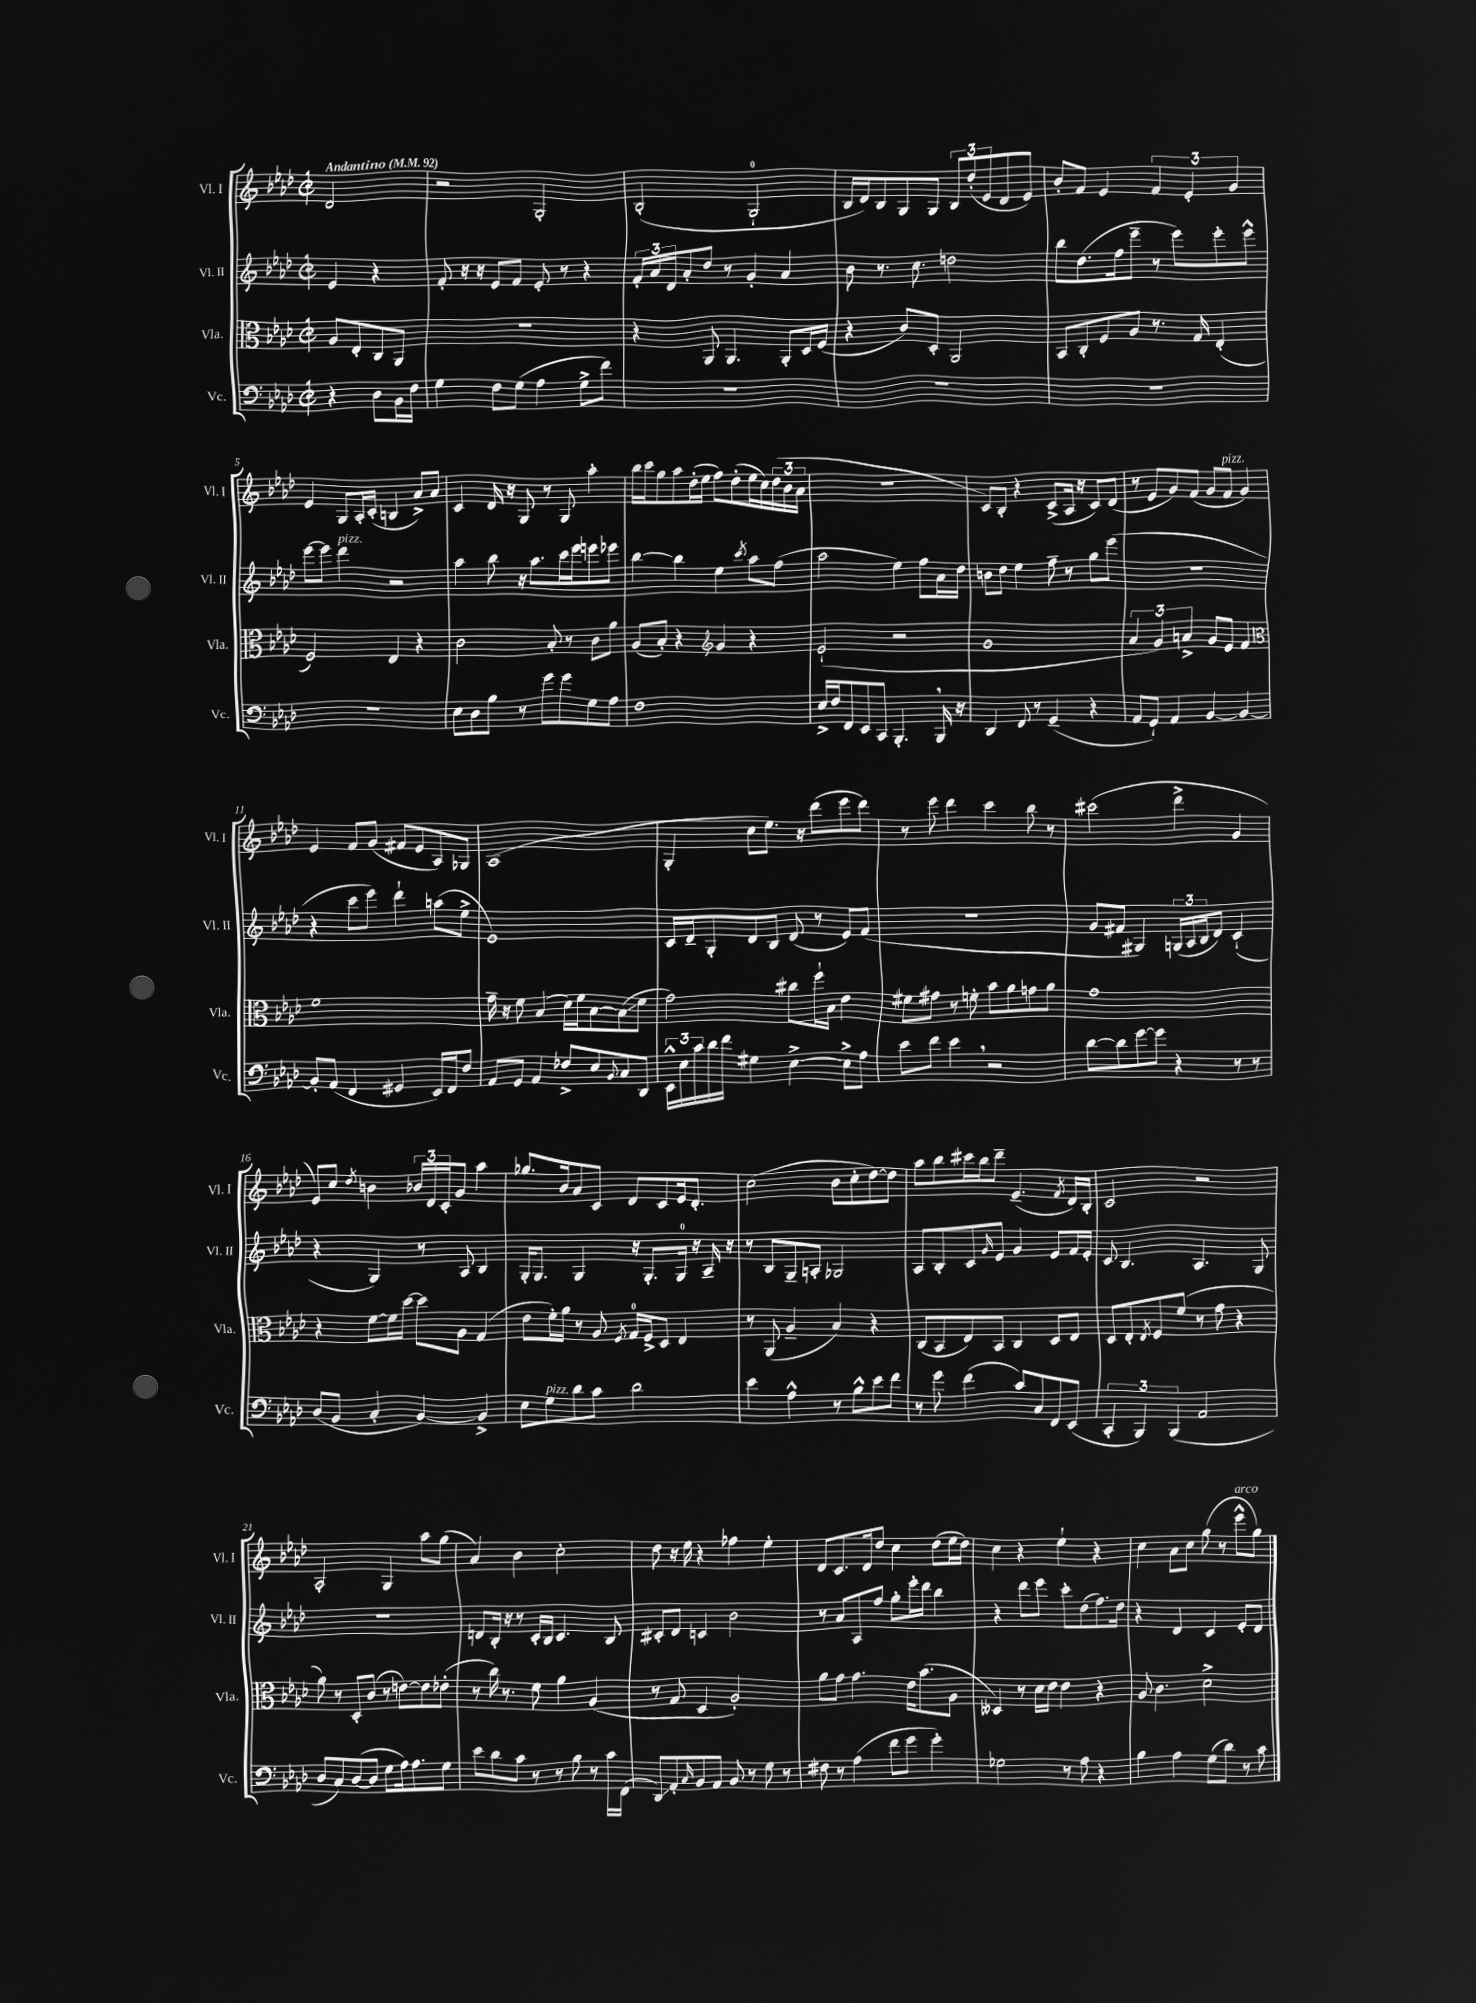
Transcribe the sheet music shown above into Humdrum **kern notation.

**kern	**kern	**kern	**kern
*staff4	*staff3	*staff2	*staff1
*clefF4	*clefC3	*clefG2	*clefG2
*k[b-e-a-d-]	*k[b-e-a-d-]	*k[b-e-a-d-]	*k[b-e-a-d-]
*M2/2	*M2/2	*M2/2	*M2/2
*met(c|)	*met(c|)	*met(c|)	*met(c|)
*MM92	*MM92	*MM92	*MM92
4r	8A-/L	4e-/	2d-/
.	8E-'/	.	.
8D-\L	8C/	4r	.
16BB-\L	8AA-/J	.	.
16F\JJ	.	.	.
=	=	=	=
4G\	1r	8f'/	2r
.	.	16r	.
.	.	16r	.
8F\L	.	8e-/L	.
(8G\J	.	8f/J	.
4A-\	.	8e-'/	2G'/
.	.	8r	.
8G^\L	.	4r	.
8f\J)	.	.	.
=	=	=	=
1r	4r	24f'/LL	(2B-'/
.	.	24a-/	.
.	.	24d-/J	.
.	.	8a-'/	.
.	8AA-/	8dd-/J	.
.	4.AA-/	8r	.
.	.	4g'/	2G`/
.	8AA-'/L	4a-/	.
.	16D-/L	.	.
.	(16F/JJ	.	.
=	=	=	=
1r	4r	8b-\	16B-/LL
.	.	.	16d-/J)
.	.	8.r	8B-/
.	8c/L)	.	8G/
.	.	8.cc\	.
.	8D-'/J	.	8G/J
.	2AA-/	2dd\	12B-/L
.	.	.	(12dd-'/
.	.	.	12e-/
.	.	.	8d-/
.	.	.	8e-/J)
=	=	=	=
1r	8BB-/L	8bb-\L	8b-'/L
.	8C'/	(8.dd-\	8f/J
.	8F/	.	4e-/
.	.	16ff\k	.
.	8A-/J	8eee-~\J	.
.	8.r	8r	6f/
.	.	8eee-\L)	.
.	.	.	6e-'/
.	16G/	.	.
.	(4E-'/	8eee-'\	.
.	.	.	6g/
.	.	8eee-^^\J	.
=	=	=	=
1r	2F/)	[8eee-\L	4e-/
.	.	8eee-\]J	.
.	.	4ddd-\	8G/L
.	.	.	16A-'/L
.	.	.	(16c'/JJ
.	4E-/	2r	4B/
.	4r	.	8a-^/L)
.	.	.	8a-/J
=	=	=	=
8E-\L	2c\	4aa-\	4c/
8D-\	.	.	.
8B-\J	.	8bb-\	16d-/
.	.	.	16r
8r	.	16r	8G/
.	.	8.aa-\L	.
8g\L	8B-'/	.	8r
8g\	8r	16ccc\L	8G/
.	.	16eee-\J	.
8G\	8c\L	8eee\	4aa-'\
8A-\J	8a-\J	8eee-\J	.
=	=	=	=
1F	(8A-/L	[4bb-\	16bb-\LL
.	.	.	16ccc\J
.	8B-'/J)	.	8gg\
.	4r	4bb-\]	8aa-\
.	.	.	(16dd-'\L
.	.	.	16ee-\JJ
*	*clefG2	*	*
.	4g/	4ee-\	8ff\L)
.	.	.	(8dd-'\
.	.	8qccc/	.
.	4r	8aa-\L	16ee-\L
.	.	.	16cc\)
.	.	(8ff\J	(24dd-\
.	.	.	24b-\
.	.	.	24a-\JJ
=	=	=	=
16E-^/LL	(2e-`/	2aa-\	1r
16F/J	.	.	.
8FF/	.	.	.
8EE-/	.	.	.
8CC/J	.	.	.
4.BBB-'/	2r	4ee-\)	.
.	.	8ff\L	.
16BBB-/	.	16a-\L	.
16r	.	16dd-\JJ	.
=	=	=	=
4DD-/	1g	8b\L	8c/L)
.	.	8dd-\J	8B-'/J
8FF/	.	4ee-\	4r
8r	.	.	.
(4GG~/	.	8ff~\	(8c^/L
.	.	8r	16A-/Jk
.	.	.	16r
4r	.	8gg\L	8c/L)
.	.	(8eee-\J	(8d-/J
=	=	=	=
8AA-/L	6a-/	1r	8r
8GG`/J)	.	.	8e-/L
.	6g/)	.	.
4AA-/	.	.	8g/)
.	6a^/	.	.
.	.	.	(8f/J
[4BB-/	8g/L	.	8g/L
.	8e-/J	.	8f/J
4BB-/_	4f/	.	4g/)
=	=	=	=
*	*clefC3	*	*
8BB-'/]L	1f	4r	4e-/
(8AA-/J	.	.	.
4FF/	.	8ccc\L	8f/L
.	.	8eee-\J)	(8g/J
4GG#/	.	4ddd-`\	8f#/L
.	.	.	8e-/
16EE-/LL)	.	(8aa\L	8A-/)
16FF/J	.	.	.
8F/J	.	8ee-^\J	8G-/J
=	=	=	=
8AA-/L	16g~\	1e-)	(1A-
.	16r	.	.
8GG/J	8f\	.	.
4AA-/	(4B-/	.	.
8F-^/L	16d-\LL)	.	.
.	16f\J	.	.
8E-/	[8B-\	.	.
8qqBB-/	.	.	.
8C/	(8B-\]	.	.
8DD-/J	8f\J	.	.
=	=	=	=
24EE-^^\LL	2g\)	16c/LL	4G'/
24E-\	.	.	.
.	.	16d-~/J	.
24c\	.	.	.
16d-\	.	8G'/	.
16f\JJ	.	.	.
4G#\	.	8d-/	8cc\L
.	.	8B-/J	8.ee-\J)
[4E-^\	8cc#\L	(8d-/	.
.	.	.	16r
.	16ff`\L	8r	(8ddd-\L
.	16B-\JJ	.	.
8E-^\]L	4e-\	8e-/L)	8eee-\
8A-\J	.	(8f/J	8ddd-\J)
=	=	=	=
8e-\L	8f#\L	1r	8r
8f\J	8g#\J	.	8eee-\
4e-\	8r	.	4ddd-\
.	8f'\	.	.
2r	8b-\L	.	4ccc\
.	8a-\	.	.
.	8g\	.	8bb-\
.	8a-\J	.	8r
=	=	=	=
[8d-\L	1g	8g/L	(2ccc#\
8d-\]	.	8f#/J	.
[8g\	.	4G#/)	.
8g\]J	.	.	.
4r	.	(24G/LL	4ddd-^\
.	.	24A-/	.
.	.	24B-/J	.
.	.	8d-/J)	.
8r	.	(4c`/	4g/
8r	.	.	.
=	=	=	=
(8D-/L	4r	4r	8e-/L)
8BB-/J	.	.	8cc/J
.	.	.	8qdd-/
4C'/	[8f\L	4G/)	4b\
.	16f\]L	.	.
.	[16dd-\JJ	.	.
[4BB-/)	8dd-\]L	8r	24b-/LL
.	.	.	24d-/
.	.	.	24c'/J
.	8A-\J	8A-/	8g/J
4BB-^/]	(4G/	4B-/	4aa-\
=	=	=	=
8E-\L	8e-\L	16G'/LK	8.gg-/L
.	.	8.G/J	.
8G\	16f'\L)	.	.
.	16a-\JJ	.	16b-/k
8d-\	8r	4G/	8a-/
8c\J	8A-/	.	8c/J
.	8qF/	.	.
2d-\	16G/LL	16r	8d-/L
.	16F^/J	8.G'/L	.
.	8D-/J	.	8c/
.	4E-/	16G/Jk	16e-/k
.	.	16r	8.d-'/J
.	.	16A-~/	.
.	.	16r	.
=	=	=	=
4e-\	8r	8r	(2cc\
.	(8AA-/	8B-/L	.
4A-^^\	4A-~/	8G~/	.
.	.	8A'/J	.
8r	4B-/)	2G-/	8b-\L
8B-^^\L	.	.	8cc'\
8e-\	4r	.	[8dd-\)
8f\J	.	.	8dd-\]J
=	=	=	=
8r	(8C/L	8A-/L	8aa-\L
8g\	8BB-/	8B-'/	8bb-\
(4f\	8E-/)	8c/	16ccc#\L
.	.	.	16bb-\J
.	.	16qqg/	.
.	8BB-/J	8e-/J	8ddd-~\J
8c/L)	4C/	4g/	(4.e-~/
8C/	.	.	.
8FF/	8D-/L	8e-/L	.
.	.	.	8qf/
(8EE-/J	8E-/J	16f/L	16d-/LL)
.	.	16e-'/JJ	16B-'/JJ
=	=	=	=
6CC'/	8D-/L	8c/	2c/
.	8E-'/	4.B-/	.
6BBB-/)	.	.	.
.	8qE-/	.	.
.	8F/	.	.
(6BBB-/	.	.	.
.	(8f/J	.	.
2AA-/	8r	4.A-/	2r
.	8g\	.	.
.	4r	.	.
.	.	8G/	.
=	=	=	=
8D-/L	8a-\)	1r	2A-'/
8C/)	8r	.	.
([8D-/	8D-'/L	.	.
8D-/]J	(8c/J	.	.
8G\L	8r	.	4G/
16A-\k)	[8e\L)	.	.
8.A-\	.	.	.
.	8e\]	.	8aa-\L
8G\J	(8e-'\J	.	(8gg\J
=	=	=	=
8e-\L	8r	8d/L	4a-/)
8d-\	16cc\)	16B-'/Jk	.
.	8.r	16r	.
8c\J	.	8r	4b-\
8r	8f\	16c'/LL	.
.	.	16B-/JJ	.
8r	4a-\	4.c/	2cc'\
8B-\	.	.	.
8r	(4A-/	.	.
16c\LL	.	8B-/	.
(16FF\JJ	.	.	.
=	=	=	=
8DD-/L)	8r	8c#'/L	8dd-\
8AA-'/	8G/	8d-/J	16r
.	.	.	16ee-\
16qqC/	.	.	.
8BB-/	4D-/	4c/	4r
8AA-/J	.	.	.
8BB-/	2A-'/)	2b-\	4ff-\
8r	.	.	.
8G\	.	.	4ee-'\
8r	.	.	.
=	=	=	=
8F#\	8a-\L	8r	8d-/L
8r	8g\J	8a-/L	8.c/
(4A-\	4.g\	8A-/	.
.	.	.	16d-/k
.	.	8ff/J	8dd-/J
8f\L	.	8gg'\L	4cc\
8g\J	16e-\LK	16eee-'\L	.
.	(8.b-\	16ddd-\JJ	.
4g'\)	.	4bb-\	(8dd-\L
.	8A-\J	.	16ee-\L
.	.	.	16dd-\JJ)
=	=	=	=
2G-\	4D--/)	4r	4cc\
.	8r	8ddd-\L	4r
.	16d-\LL	8eee-\J	.
.	16e-\JJ	.	.
8r	4e-\	8ccc'\L	4ee-`\
8A-\	.	(8dd-\	.
4r	4r	8.ff\)	4r
.	.	16dd-\Jk	.
=	=	=	=
4B-\	8A-/	4r	4cc\
.	4.c\	.	.
4A-\	.	4d-/	8a-\L
.	.	.	8cc\J
(8G\L	2d-^\	4c/	(8gg\
8d-\J)	.	.	8r
8r	.	8e-'/L	8eee-^^\L
8c\	.	8d-/J	8gg\J)
==	==	==	==
*-	*-	*-	*-
